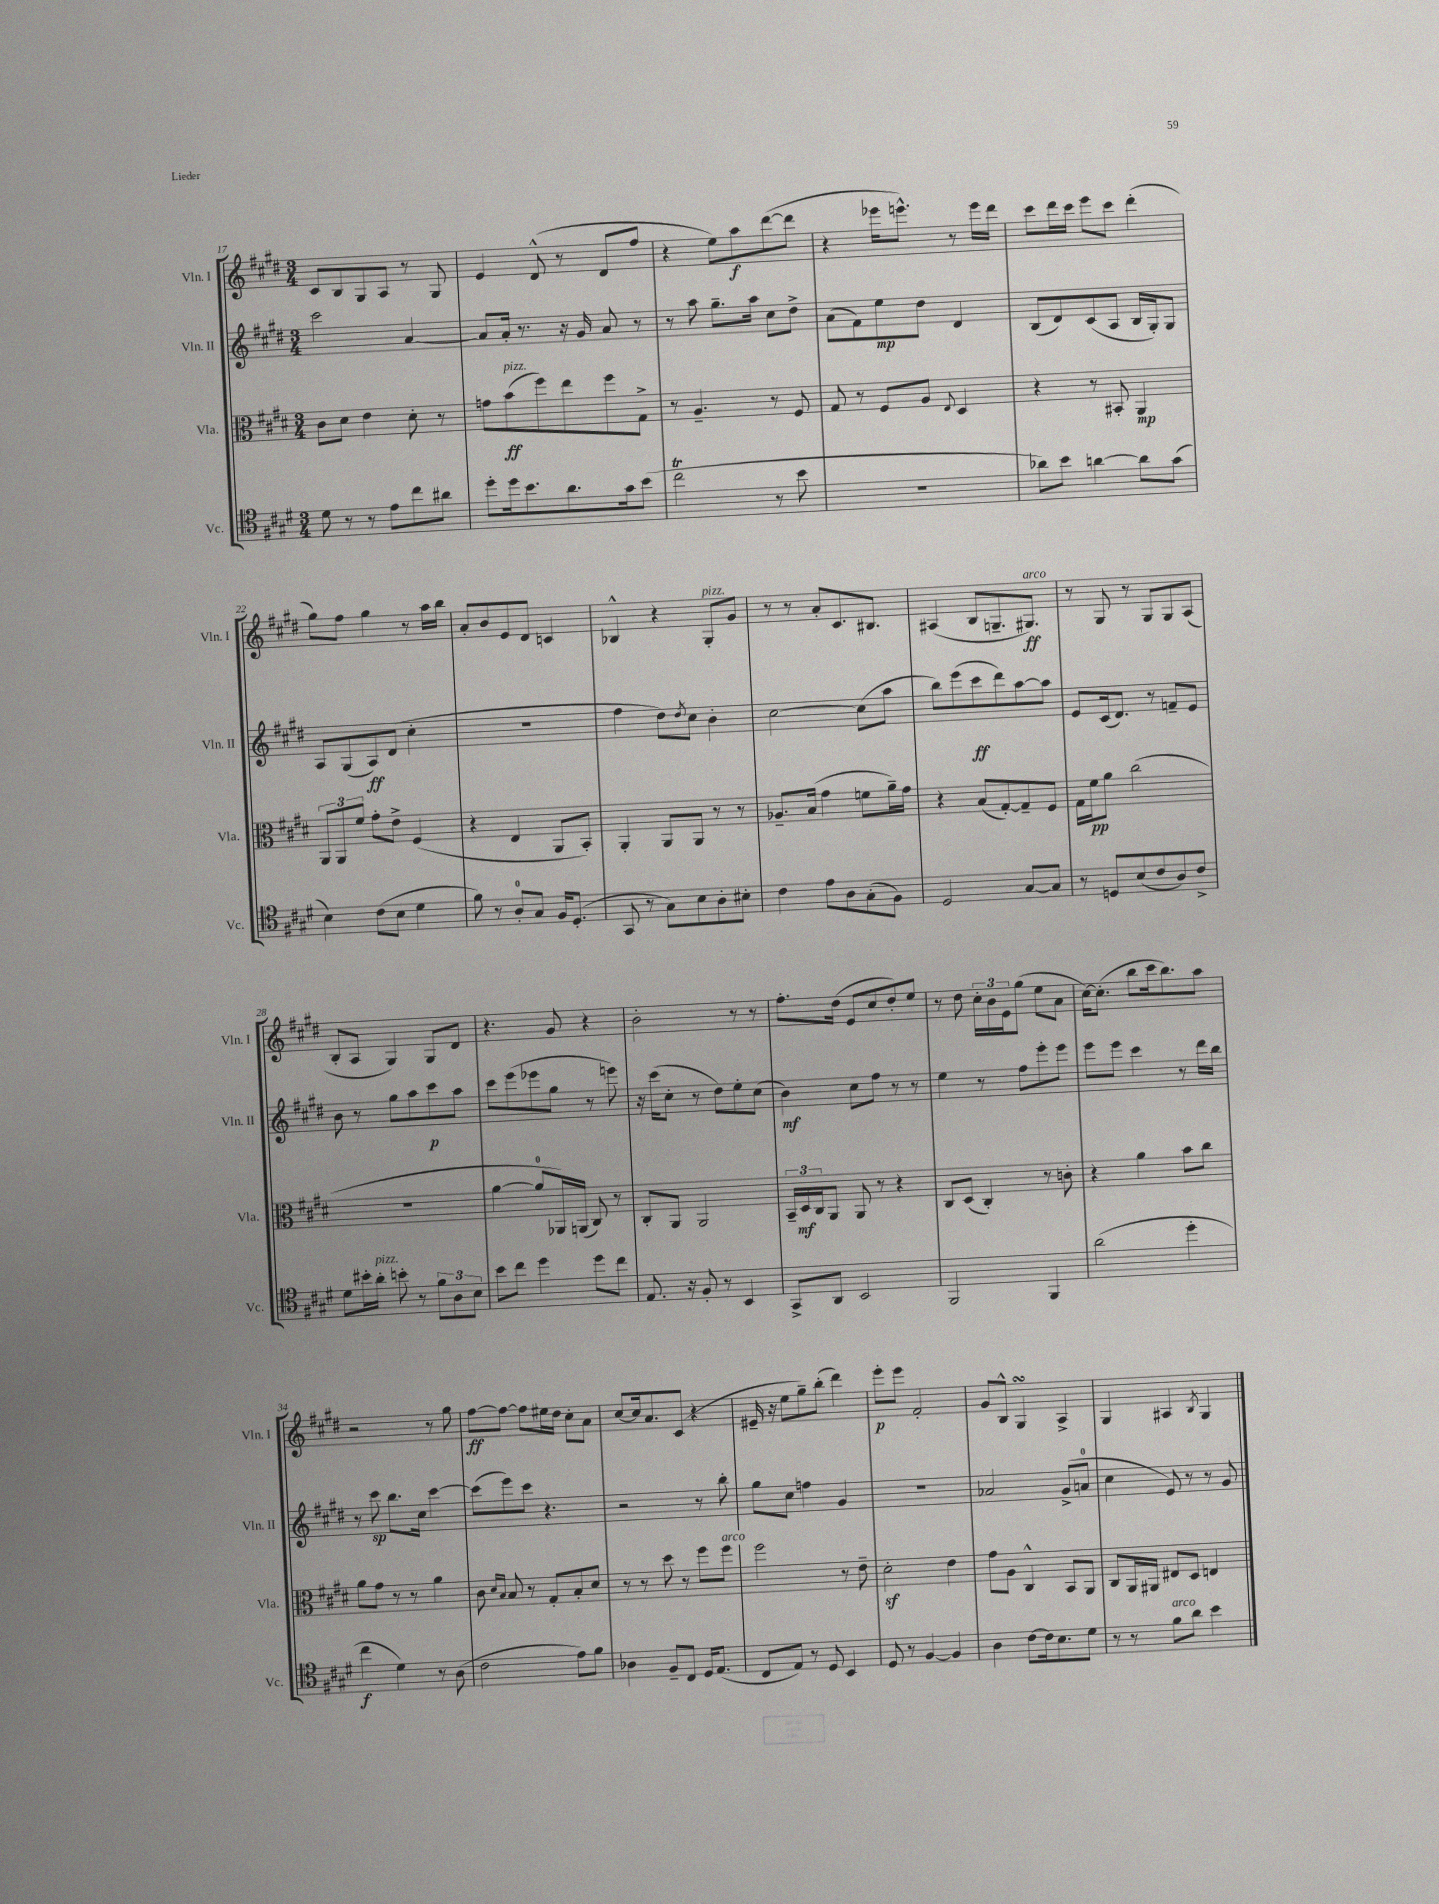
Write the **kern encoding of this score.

**kern	**dynam	**kern	**dynam	**kern	**dynam	**kern	**dynam
*part4	*part4	*part3	*part3	*part2	*part2	*part1	*part1
*staff4	*staff4	*staff3	*staff3	*staff2	*staff2	*staff1	*staff1
*I"Vc.	*	*I"Vla.	*	*I"Vln. II	*	*I"Vln. I	*
*I'Vc.	*	*I'Vla.	*	*I'Vln. II	*	*I'Vln. I	*
*clefC4	*	*clefC3	*	*clefG2	*	*clefG2	*
*k[f#c#g#d#]	*	*k[f#c#g#d#]	*	*k[f#c#g#d#]	*	*k[f#c#g#d#]	*
*M3/4	*	*M3/4	*	*M3/4	*	*M3/4	*
=17	=17	=17	=17	=17	=17	=17	=17
8d#\	.	8c#\L	.	2ccc#\	.	8c#/L	.
8r	.	8d#\J	.	.	.	8B/	.
8r	.	4e\	.	.	.	8G#/	.
8e\L	.	.	.	.	.	8A/J	.
8cc#\	.	8d#'\	.	[4a/	.	8r	.
8a#X\J	.	8r	.	.	.	8G#/	.
=18	=18	=18	=18	=18	=18	=18	=18
8dd#'\L	.	8gn\L	.	8a/L]	.	4e/	.
!	!	!LO:TX:a:i:t=pizz.	!	!	!	!	!
16dd#\k	.	(8b\	ff	16a'/Jk	.	.	.
8.b\	.	.	.	8.r	.	.	.
.	.	8ff#\)	.	.	.	(8d#^^/	.
8.a\	.	8ee\	.	16r	.	8r	.
.	.	.	.	16g#/	.	.	.
.	.	8ff#\	.	8a/	.	8d#/L	.
16g#\k	.	.	.	.	.	.	.
(8b\J	.	8G#^\J	.	8r	.	8ff#/J	.
=19	=19	=19	=19	=19	=19	=19	=19
2cc#T\	.	8r	.	8r	.	4r	.
.	.	4.A~/	.	8aa\	.	.	.
.	.	.	.	8.gg#~\L	.	8ee\L)	.
.	.	.	.	.	.	8aa\	f
.	.	.	.	16aa\Jk	.	.	.
8r	.	8r	.	8cc#\L	.	([8ddd#\	.
8b\	.	8F#/	.	8dd#^\J	.	8ddd#\J]	.
=20	=20	=20	=20	=20	=20	=20	=20
2.r	.	8G#/	.	(8a\L	.	4r	.
.	.	8r	.	8f#\)	.	.	.
.	.	8F#/L	.	8ee\	mp	16eee-X\KL	.
.	.	.	.	.	.	8.eeen^^\J)	.
.	.	8A/J	.	8dd#\J	.	.	.
.	.	8qqE/	.	.	.	.	.
.	.	4D#/	.	4d#/	.	8r	.
.	.	.	.	.	.	16eee\LL	.
.	.	.	.	.	.	16ddd#\JJ	.
=21	=21	=21	=21	=21	=21	=21	=21
8a-X\L)	.	4r	.	(8B/L	.	8ccc#\L	.
8b\J	.	.	.	8d#/)	.	16ddd#\L	.
.	.	.	.	.	.	16ccc#\JJ	.
[4an\	.	8r	.	(8c#/	.	8eee\L	.
.	.	8BB#X'/	.	8A/J	.	8ccc#\J	.
8a\L]	.	4AA/	mp	16B/LL	.	(4ddd#'\	.
.	.	.	.	16G#'/J)	.	.	.
(8g#\J	.	.	.	8G#/J	.	.	.
!!LO:LB:g=z
=22	=22	=22	=22	=22	=22	=22	=22
4B\)	.	12AA/L	.	8A/L	.	8gg#\L)	.
.	.	12AA/	.	.	.	.	.
.	.	.	.	(8G#/	.	8ff#\J	.
.	.	12f#/J	.	.	.	.	.
(8c#\L	.	8g#'\L	.	8A/)	ff	4gg#\	.
8B\J	.	8e^\J	.	(8d#/J	.	.	.
4d#\	.	(4F#/	.	4cc#'\	.	8r	.
.	.	.	.	.	.	16aa\LL	.
.	.	.	.	.	.	16bb\JJ	.
=23	=23	=23	=23	=23	=23	=23	=23
8f#\)	.	4r	.	2.r	.	8a'/L	.
8r	.	.	.	.	.	8b/	.
8A'/L	.	4E/	.	.	.	8e/	.
8G#/J	.	.	.	.	.	8d#/J	.
16F#/KL	.	8AA/L	.	.	.	4cn/	.
(8.D#'/J	.	.	.	.	.	.	.
.	.	8BB'/J)	.	.	.	.	.
=24	=24	=24	=24	=24	=24	=24	=24
8GG#/	.	4AA'/	.	4ff#\	.	4B-X^^/	.
8r	.	.	.	.	.	.	.
8G#\L)	.	8AA/L	.	8dd#\L)	.	4r	.
.	.	.	.	8qdd#/	.	.	.
8B\	.	8AA/J	.	8cc#\J	.	.	.
!	!	!	!	!	!	!LO:TX:a:i:t=pizz.	!
8A'\	.	8r	.	4b'\	.	8G#'/L	.
8B#X'\J	.	8r	.	.	.	8g#/J	.
=25	=25	=25	=25	=25	=25	=25	=25
4c#\	.	8.A-X~/L	.	[2cc#\	.	8r	.
.	.	.	.	.	.	8r	.
.	.	(16B/Jk	.	.	.	.	.
8e\L	.	4g#\	.	.	.	8a'/L	.
8A\	.	.	.	.	.	8.c#/	.
(8G#'\	.	8fn\L	.	(8cc#\L]	.	.	.
.	.	.	.	.	.	8.B#X/J	.
8F#\J)	.	16a~\L)	.	8aa\J	.	.	.
.	.	16g#\JJ	.	.	.	.	.
=26	=26	=26	=26	=26	=26	=26	=26
2D#/	.	4r	.	8bb\L)	.	(4A#X/	.
.	.	.	.	(8eee\	.	.	.
.	.	(8B/L	.	8ccc#\	ff	8B/L	.
.	.	[8G#'/)	.	8ddd#\)	.	8.Gn~/	.
[8G#/L	.	8G#~/]	.	[8aa\	.	.	.
!	!	!	!	!	!	!LO:TX:a:i:t=arco	!
.	.	.	.	.	.	8.G#X/J)	ff
8G#/J]	.	8F#/J	.	8aa\J]	.	.	.
=27	=27	=27	=27	=27	=27	=27	=27
8r	.	16G#\LL	.	8e/L	.	8r	.
.	.	16f#\J	pp	.	.	.	.
8Dn/L	.	8a\J	.	(16c#/k	.	8G#/	.
.	.	.	.	8.d#/J)	.	.	.
(8B/	.	(2cc#\	.	.	.	8r	.
8c#/	.	.	.	8r	.	8G#/L	.
8A/)	.	.	.	8fn~/L	.	8G#/	.
8c#^/J	.	.	.	8e/J	.	(8A/J	.
!!LO:LB:g=z
=28	=28	=28	=28	=28	=28	=28	=28
8d#\L	.	2.r	.	8b\	.	8B'/L	.
16b#X'\L	.	.	.	8r	.	8A/J	.
!LO:TX:a:i:t=pizz.	!	!	!	!	!	!	!
16a'\JJ	.	.	.	.	.	.	.
8bn'\	.	.	.	8gg#\L	.	4G#/)	.
8r	.	.	.	8aa\	.	.	.
12f#\L	.	.	.	8ccc#\	p	8G#/L	.
12A\	.	.	.	.	.	.	.
.	.	.	.	8aa\J	.	8d#/J	.
12B\J	.	.	.	.	.	.	.
=29	=29	=29	=29	=29	=29	=29	=29
8b\L	.	[4a\	.	8ccc#\L	.	4.r	.
8cc#\J	.	.	.	(8eee\	.	.	.
4dd#\	.	8a/L]	.	8eee-X\	.	.	.
.	.	16AA-X/L)	.	8gg#\J	.	8g#/	.
.	.	(16AAn/JJ	.	.	.	.	.
8dd#\L	.	8C#/)	.	8r	.	4r	.
8cc#\J	.	8r	.	8eeen\)	.	.	.
=30	=30	=30	=30	=30	=30	=30	=30
8.E/	.	8C#'/L	.	16r	.	2b'\	.
.	.	.	.	(16ccc#\KL	.	.	.
.	.	8AA/J	.	8cc#'\J	.	.	.
16r	.	.	.	.	.	.	.
8F#'/	.	2AA/	.	8r	.	.	.
8r	.	.	.	8dd#\L)	.	.	.
4BB/	.	.	.	8ee'\	.	8r	.
.	.	.	.	(8cc#\J	.	8r	.
=31	=31	=31	=31	=31	=31	=31	=31
8GG#^/L	.	24BB~/LL	.	4b\)	mf	8.ff#'\L	.
.	.	24D#/	mf	.	.	.	.
.	.	24C#/J	.	.	.	.	.
8AA/J	.	8AA/J	.	.	.	.	.
.	.	.	.	.	.	(16dd#\Jk	.
2BB/	.	8AA/	.	8cc#\L	.	8e/L	.
.	.	8r	.	8ff#\J	.	8cc#/	.
.	.	4r	.	8r	.	8dd#'/)	.
.	.	.	.	8r	.	8ee/J	.
=32	=32	=32	=32	=32	=32	=32	=32
2FF#/	.	8C#/L	.	4ee\	.	8r	.
.	.	(8D#/J	.	.	.	8dd#\	.
.	.	4C#'/)	.	8r	.	24cc#'\LL	.
.	.	.	.	.	.	24b\	.
.	.	.	.	.	.	24e\J	.
.	.	.	.	8ff#\L	.	(8gg#\J	.
4FF#/	.	8r	.	8eee'\	.	8ee\L	.
.	.	8cn'\	.	8eee\J	.	8a\J	.
=33	=33	=33	=33	=33	=33	=33	=33
(2a\	.	4r	.	8eee\L	.	[16cc#\KL)	.
.	.	.	.	.	.	(8.cc#'\J]	.
.	.	.	.	8eee\J	.	.	.
.	.	4a\	.	4ccc#\	.	8bb\L	.
.	.	.	.	.	.	16ccc#\k	.
.	.	.	.	.	.	8.bb\)	.
4dd#'\	.	8b\L	.	8r	.	.	.
.	.	8cc#\J	.	16ddd#\LL	.	8aa\J	.
.	.	.	.	16bb\JJ	.	.	.
!!LO:LB:g=z
=34	=34	=34	=34	=34	=34	=34	=34
4cc#\	f	8a\L	.	8r	.	2r	.
.	.	8g#\J	.	8ccc#\	sp	.	.
4d#\)	.	8r	.	8.bb\L	.	.	.
.	.	8r	.	.	.	.	.
.	.	.	.	16cc#\Jk	.	.	.
8r	.	4a\	.	[4ccc#\	.	8r	.
(8A\	.	.	.	.	.	8gg#\	.
=35	=35	=35	=35	=35	=35	=35	=35
2c#\	.	8c#\	.	(8ccc#\L]	.	[8ff#\L	ff
.	.	16qqd#/LL	.	.	.	.	.
.	.	16qqB/JJ	.	.	.	.	.
.	.	8B/	.	8eee\)	.	8ff#\J_	.
.	.	8r	.	8ccc#\J	.	8ff#\L]	.
.	.	8G#'/L	.	4.r	.	16ee#X\L	.
.	.	.	.	.	.	16dd#\JJ	.
8e\L)	.	8B'/	.	.	.	8cc#'\L	.
8f#\J	.	8d#/J	.	.	.	8a\J	.
=36	=36	=36	=36	=36	=36	=36	=36
4A-X\	.	8r	.	2r	.	[8cc#/L	.
.	.	8r	.	.	.	16cc#/k]	.
.	.	.	.	.	.	8.a/	.
8F#~/L	.	8dd#\	.	.	.	.	.
8C#/J	.	8r	.	.	.	(8c#/J	.
16D#/KL	.	8ff#\L	.	8r	.	4r	.
(8.E/J	.	.	.	.	.	.	.
!	!	!LO:TX:a:i:t=arco	!	!	!	!	!
.	.	8ff#\J	.	8bb'\	.	.	.
=37	=37	=37	=37	=37	=37	=37	=37
8C#/L	.	2ff#\	.	8gg#\L	.	16e#X~/	.
.	.	.	.	.	.	16r	.
8E/J)	.	.	.	8cc#\J	.	8ee\L	.
8r	.	.	.	4ffn\	.	8gg#~\)	.
8D#/	.	.	.	.	.	(8bb'\J	.
4BB/	.	8r	.	4g#/	.	4ddd#\)	.
.	.	8e~\	.	.	.	.	.
=38	=38	=38	=38	=38	=38	=38	=38
8D#/	.	2d#z'\	.	2.r	.	8eee'\L	p
8r	.	.	.	.	.	8eee\J	.
[4F#/	.	.	.	.	.	2f#'/	.
4F#/]	.	4e\	.	.	.	.	.
=39	=39	=39	=39	=39	=39	=39	=39
4A\	.	8g#\L	.	2a-X/	.	8g#/L	.
.	.	8A\J	.	.	.	8B^^/J	.
[8c#\L	.	4C#^^/	.	.	.	4G#sSsS/	.
16c#\k]	.	.	.	.	.	.	.
8.B\	.	.	.	.	.	.	.
.	.	8BB/L	.	(8g#^/L	.	4A^/	.
8d#\J	.	8AA/J	.	8an/J	.	.	.
=40	=40	=40	=40	=40	=40	=40	=40
8r	.	8C#/L	.	4cc#\	.	4G#/	.
8r	.	16AA/L	.	.	.	.	.
.	.	16AA#X/JJ	.	.	.	.	.
!LO:TX:a:i:t=arco	!	!	!	!	!	!	!
8f#\L	.	8E#X/L	.	8e/)	.	4A#X/	.
8a\J	.	8D#/J	.	8r	.	.	.
.	.	.	.	.	.	8qB/	.
4b\	.	4En/	.	8r	.	4G#/	.
.	.	.	.	8g#/	.	.	.
==	==	==	==	==	==	==	==
*-	*-	*-	*-	*-	*-	*-	*-
